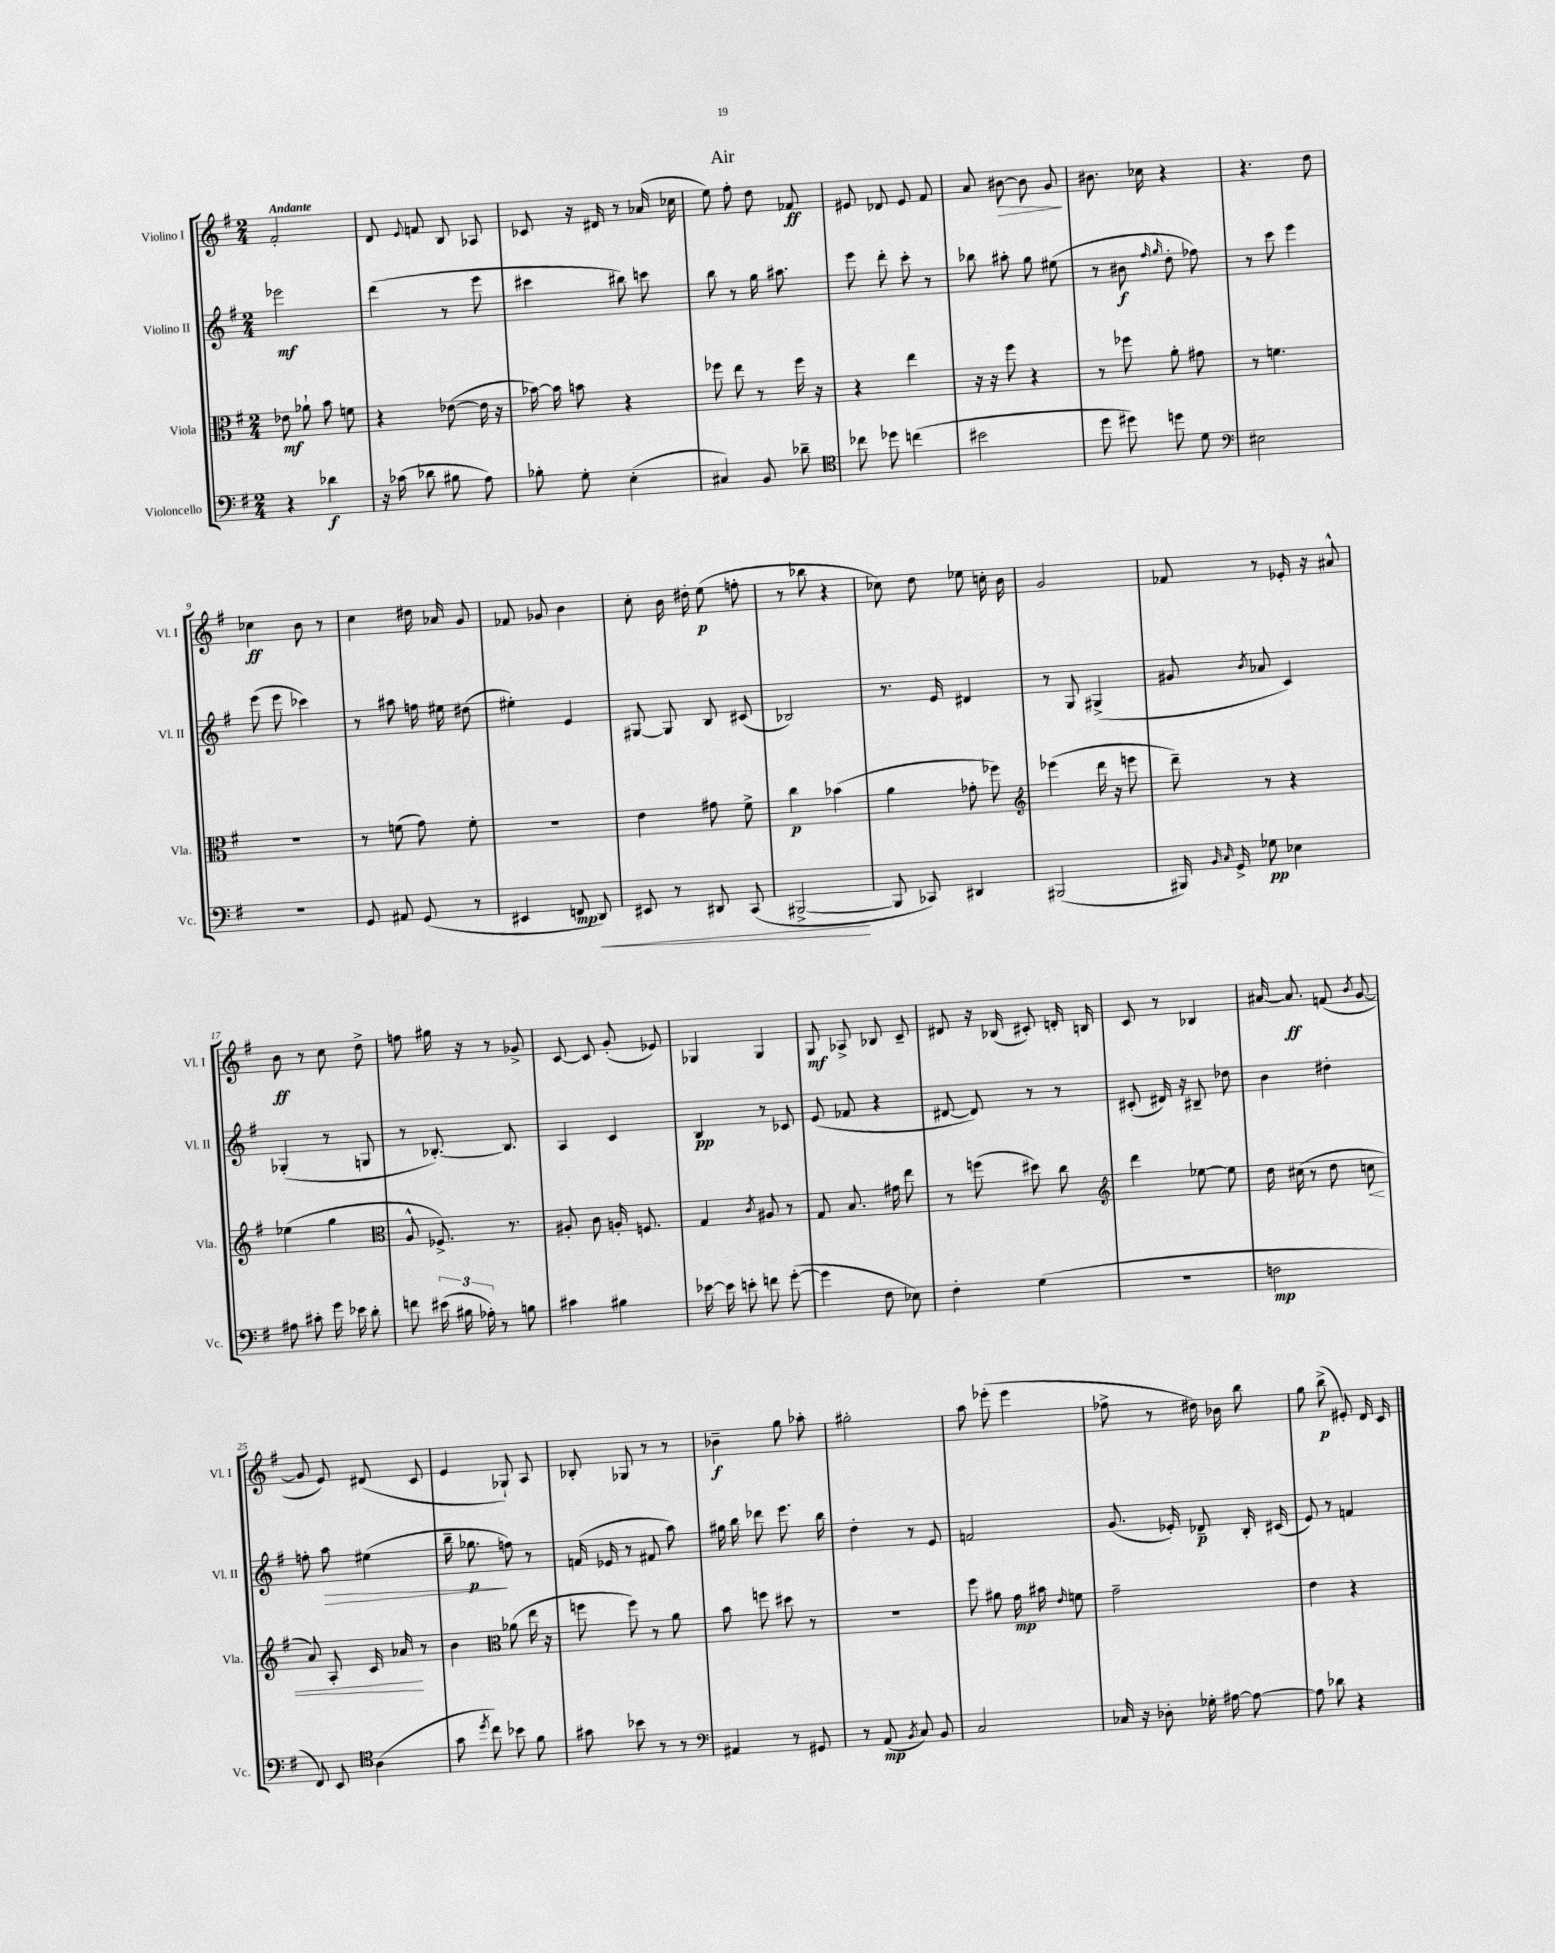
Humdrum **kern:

**kern	**kern	**kern	**kern
*staff4	*staff3	*staff2	*staff1
*clefF4	*clefC3	*clefG2	*clefG2
*k[f#]	*k[f#]	*k[f#]	*k[f#]
*M2/4	*M2/4	*M2/4	*M2/4
4r	8e-	2eee-	2f#'
.	8a-`	.	.
4d-	8b	.	.
.	8f	.	.
=	=	=	=
16r	4r	(4ddd	8d
(16c-	.	.	.
.	.	.	8qqe
8d-	.	.	8f
8B#	([8e-	8r	8B
8A)	16e-]	8eee	8A-
.	16r	.	.
=	=	=	=
8B-'	[16b-)	4ccc#	8c-
.	16b-]	.	.
8G'	8b	.	16r
.	.	.	16d#
(4E'	4r	8bb#)	8r
.	.	8ccc	(16a-
.	.	.	16cc-
=	=	=	=
4C#)	8ff-	8bb	8ee)
.	8ee	8r	8ff#'
8BB	8r	16gg	8dd
.	.	8.aa#	.
8d-~	16ff-	.	8f-
.	16r	.	.
=	=	=	=
*clefC4	*	*	*
8cc-	4r	8eee	8e#
8dd-	.	8ddd'	8d-
(4cc	4ee	8ccc'	8e#
.	.	8r	8f#
=	=	=	=
2b#	16r	8bb-	8a
.	16r	.	.
.	8ff#	8aa#'	[8b#
.	4r	8gg	8b#]
.	.	(8ee#	8g
=	=	=	=
8dd	8r	8r	8.b#
8dd#)	8ff-	8b#	.
.	.	.	16cc-
.	.	16qqff#	.
.	.	16qqgg	.
8dd	8a'	8dd'	4r
8d	8g#	8ff-)	.
=	=	=	=
*clefF4	*	*	*
2E#	8r	8r	4.r
.	4.f	8ccc	.
.	.	4eee	.
.	.	.	8dd
=	=	=	=
2r	2r	(8eee	4cc-
.	.	8eee	.
.	.	4ccc-)	8b
.	.	.	8r
=	=	=	=
8GG	8r	8r	4cc
8AA#	(8f	8aa#	.
(8GG	8g)	16ff	16dd#
.	.	16ee#	16a-
8r	8f'	(8dd#	8g
=	=	=	=
4EE#	2r	4ee#')	8f-
.	.	.	8g-
8FF	.	4e	4b
8DD)	.	.	.
=	=	=	=
8EE#	4e	[8G#	8cc'
8r	.	8G#]	16b
.	.	.	16dd#'
8DD#	8g#	8B	(8ee
(8CC	8f#^	(8c#	8ff'
=	=	=	=
[2BBB#^	4cc	2B-)	8r
.	.	.	8bb-
.	(4b-	.	4r
=	=	=	=
8BBB#]	4a	8.r	8cc-)
8CC-)	.	.	8dd
.	.	16e	.
4DD#	8g-'	4d#	8ee-
.	8ff-)	.	16cc'
.	.	.	16b
=	=	=	=
*	*clefG2	*	*
(2BBB#	(4eee-	8r	2g
.	.	8G	.
.	16ddd	(4G#^	.
.	16r	.	.
.	8eee	.	.
=	=	=	=
16BBB#)	8ddd~)	8g#	8f-
16qqBB	.	.	.
16qqC	.	.	.
16GG^	.	.	.
.	.	8qb	.
8G-	8r	8a-	8r
4E-	4r	4c)	16e-'
.	.	.	16r
.	.	.	8a#^^
=	=	=	=
8A#	(4ee-	(4G-'	8b
8c#'	.	.	8r
16g	4gg	8r	8cc
16e-	.	.	.
8d'	.	8G	8dd^
=	=	=	=
*	*clefC3	*	*
8f	8A^^	8r	8ff
(24e#	8.F-^)	[8.B-')	16gg#
24B#	.	.	.
.	.	.	16r
24A-')	.	.	.
8r	.	.	8r
.	8.r	8.B-]	.
8B	.	.	8g-^
=	=	=	=
4c#	8A#'	4A	[8c
.	8c	.	8c]
4B#	16A'	4c	(8g'
.	8.F	.	.
.	.	.	8e-)
=	=	=	=
[16e-	4G	4B	4G-
16e-]	.	.	.
8e'	.	.	.
.	8qc	.	.
8f	8A#	8r	4G-
([8g'	8r	8c-	.
=	=	=	=
4g]	8G	(8e	8G
.	8.B	8f-	8A-^
8F#	.	4r	8B-
.	16g#	.	.
8E-)	8ee	.	8c~
=	=	=	=
4F#'	8r	[8d#	8d#
.	(8ff	8d#])	16r
.	.	.	(16B-
(4G	8dd#)	8r	8c#')
.	8cc	8r	16d'
.	.	.	16B
=	=	=	=
*	*clefG2	*	*
2r	4ddd	(8c#'	8c
.	.	16d#)	8r
.	.	16r	.
.	[8ee-	8B#~	4B-
.	8ee-]	8dd-	.
=	=	=	=
2F	16dd	4b	[16a#
.	(16cc#	.	8.a#]
.	8r	.	.
.	8dd	4dd#'	(8f
.	.	.	8qb
.	8cc	.	[8g
=	=	=	=
8FF#)	8a)	8ff'	8g]
8EE	8A'	8aa	8e)
*clefC4	*	*	*
(4A	16c	(4ee#	(8d#
.	16a-	.	.
.	8r	.	8c
=	=	=	=
8g	4b	16bb~	4e
.	.	8.gg-	.
8qdd	.	.	.
8cc)	.	.	.
*	*clefC3	*	*
8b-	(8a-	8ff)	8G-`)
8f#	16ee	8r	8A
.	16r	.	.
=	=	=	=
8g#	8ff	(16f	8B-'
.	.	16e-	.
8b-	8ff)	8r	8G-
8r	8r	8f#	8r
8r	8a	8aa)	8r
=	=	=	=
*clefF4	*	*	*
4AA#	8b	16gg#	4b-~
.	.	16bb	.
.	8ff	8ddd-	.
8r	8dd#	8.eee	8gg
8GG#	8r	.	8aa-'
.	.	16bb	.
=	=	=	=
8r	2r	4dd'	2gg#'
(8AA	.	.	.
8qBB	.	.	.
8C)	.	8r	.
8BB	.	8e	.
=	=	=	=
2C	8ff#	2f	8aa
.	8a#	.	(8eee-'
.	16g	.	4eee-
.	16b#	.	.
.	16qqe	.	.
.	8f	.	.
=	=	=	=
16C-	2g~	(8.g	8ff-^
16r	.	.	.
8D-'	.	.	8r
.	.	16e-')	.
16G-'	.	8d-~	16dd#)
[16A#	.	.	16b-
8A#_	.	16B'	8bb
.	.	(16c#	.
=	=	=	=
8A#]	4e	8e)	8gg
8d-	.	8r	(8bb^
4r	4r	4f	8e#')
.	.	.	16d
.	.	.	16c
==	==	==	==
*-	*-	*-	*-
